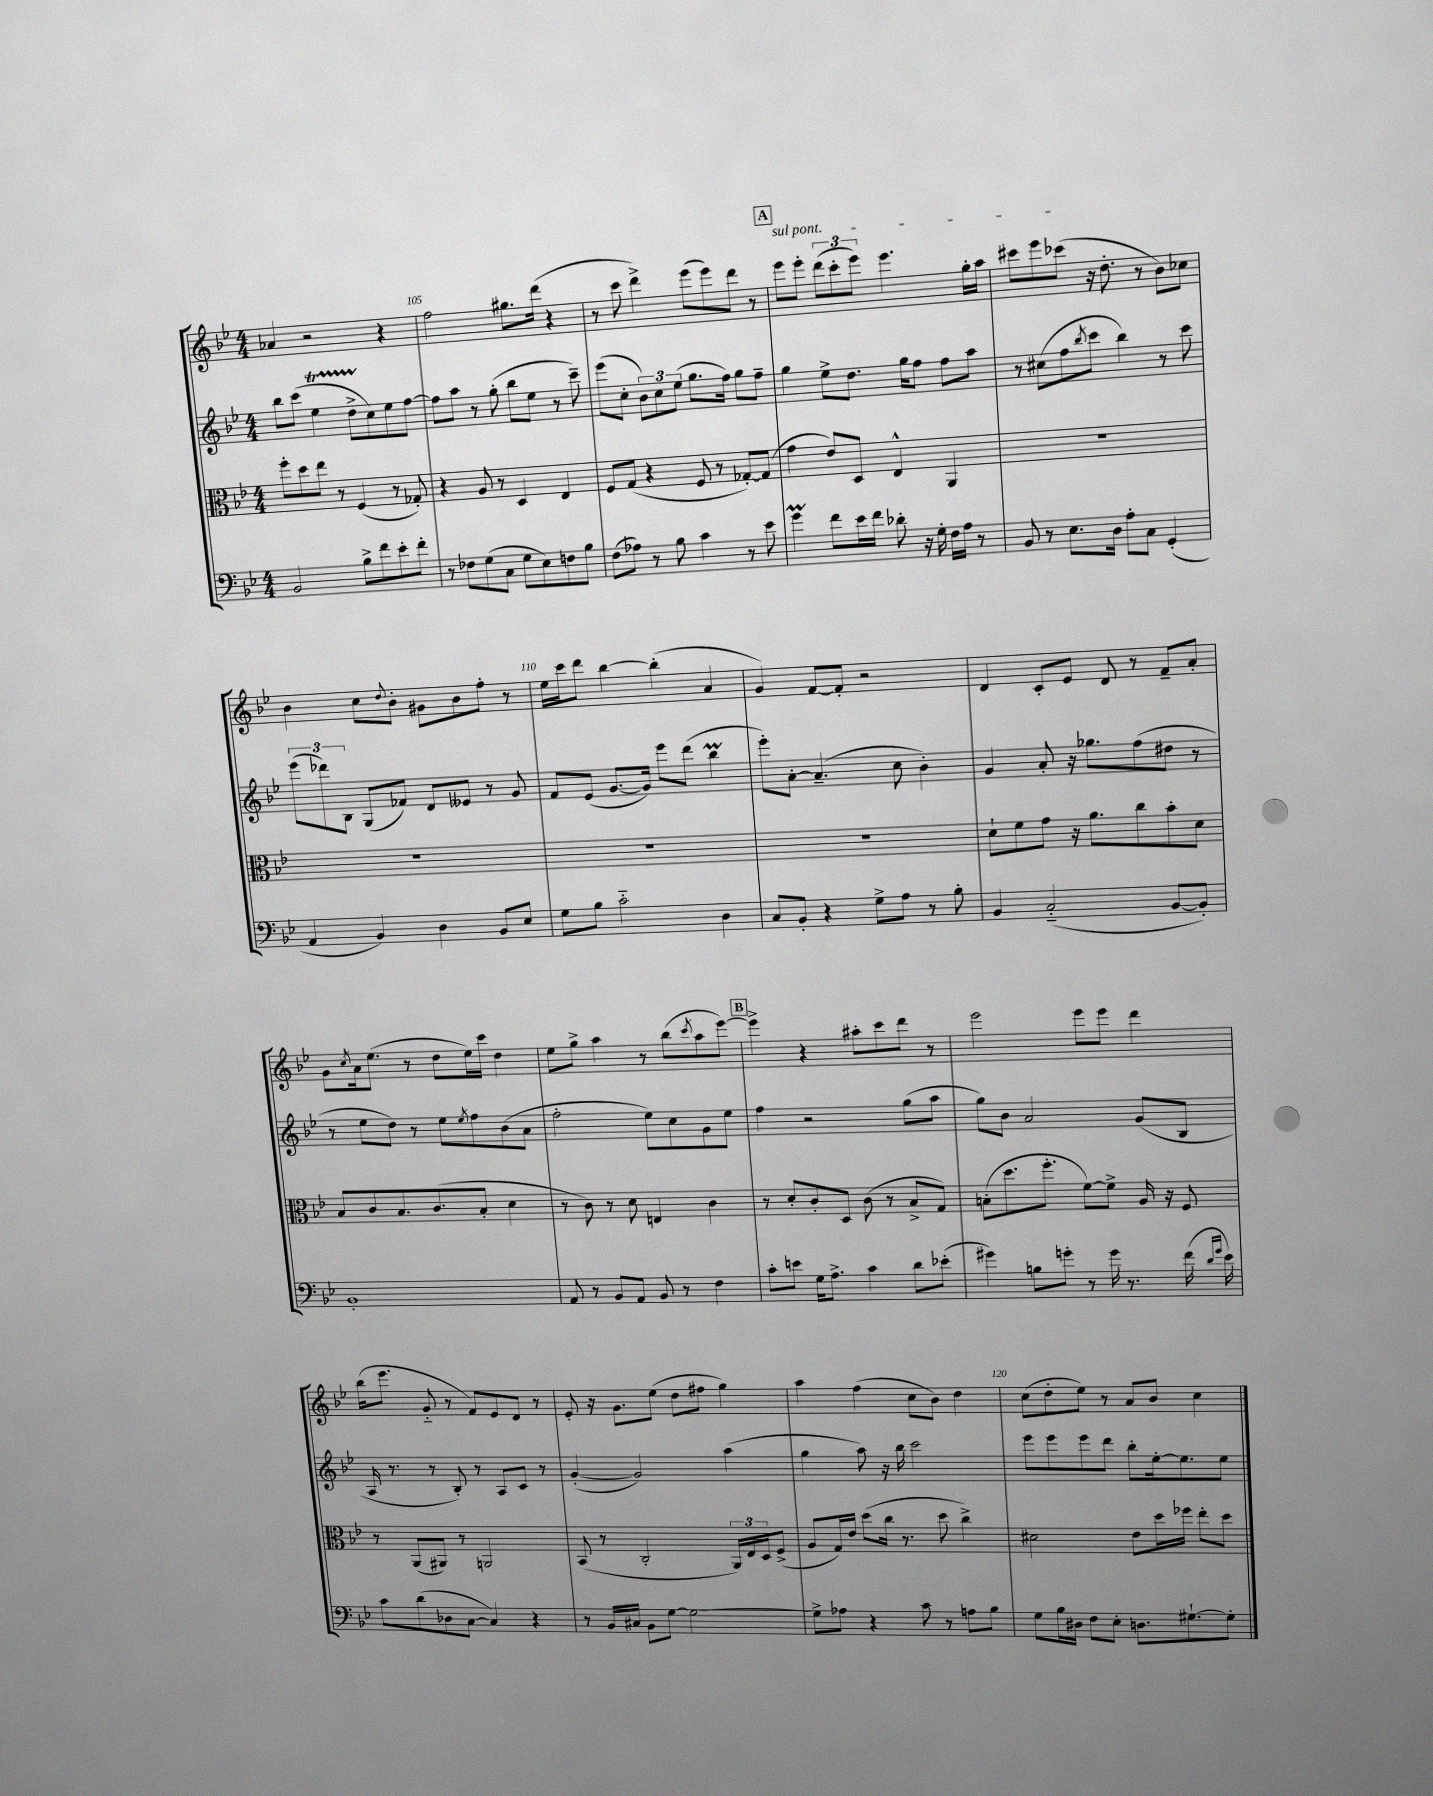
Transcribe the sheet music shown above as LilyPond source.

<<
\new StaffGroup <<
\new Staff = "s0" {
    \clef treble \key bes \major \numericTimeSignature \time 4/4
    aes'4 r2 r4 |
    f''2 gis''8. d'''16( r4 |
    r8 c'''8 d'''4->) ees'''8( ees'''8) d'''8 r8 |
    \mark \markup { \box "A" } \once \override TextSpanner.bound-details.left.text = \markup { \italic "sul pont." } ees'''8\startTextSpan ees'''8-. \tuplet 3/2 { d'''8( c'''8-. ees'''8) } ees'''4. g''16-. a''16 |
    cis'''8 ees'''8 ces'''8\stopTextSpan( r16 d''8.-. r8 bes'8) ces''8 |
    bes'4 c''8 \appoggiatura { d''8 } bes'8-. gis'8 bes'8 f''8-. r8 |
    ees''16 c'''16 d'''8 bes''4~ bes''4-.( a'4 |
    g'4) f'8~ f'8-. r2 |
    d'4 c'8-. ees'8 d'8 r8 f'8-- a'8-. |
    g'8 \acciaccatura { c''8 } a'16 ees''8.( r8 d''8 ees''16) c'''16 d''4 |
    ees''8 g''8-> a''4 r8 bes''8( \acciaccatura { c'''8 } a''8 ees'''8~) |
    \mark \markup { \box "B" } ees'''4-> r4 ais''8-. c'''8 d'''8 r8 |
    ees'''2 ees'''8 ees'''8 d'''4 |
    bes''16( ees'''8. g'8-_ r8 f'8) ees'8 d'8 r8 |
    ees'8-. r16 g'8. ees''8( d''8 fis''8 g''4) |
    a''4 f''4( c''8 bes'8) d''4 |
    c''8( d''8-. ees''8) r8 a'8 bes'8 c''4 \bar "|." |
}
\new Staff = "s1" {
    \clef treble \key bes \major \numericTimeSignature \time 4/4
    bes''8 c'''8( ees''4\startTrillSpan d''8-> c''8\stopTrillSpan) ees''8 f''8~ |
    f''8 a''8 r8 g''8-.( bes''8 ees''8 r8 c'''8--) |
    ees'''8( c''8-. \tuplet 3/2 { bes'8) c''8 ees''8( } g''8. f''16) g''8 f''8-- |
    \mark \markup { \box "A" } g''4 ees''8-> d''8. g''16 f''8 f''8 a''8 |
    r8 cis''8( f''8 \acciaccatura { bes''8 } c'''8 bes''4) r8 c'''8 |
    \tuplet 3/2 { ees'''8( des'''8) bes8 } g8( fes'8) d'8 eeses'8 r8 g'8 |
    f'8 ees'8( g'8.~ g'16) ees'''8 d'''8( bes''4\prall |
    ees'''8-.) a'8~-. a'4.--( c''8 bes'4-.) |
    g'4 a'8-. r16 ges''8. f''8( dis''8 r8 |
    r8 ees''8 d''8) r8 ees''8 \acciaccatura { ees''8 } f''8 bes'8( a'8 |
    f''2-. ees''8) c''8 g'8 ees''8 |
    \mark \markup { \box "B" } f''4 r2 g''8( a''8 |
    g''8) bes'8 a'2 g'8( bes8 |
    a16 r8. r8 bes8-.) r8 a8 c'8 r8 |
    g'4~-.( g'2) a''4( |
    g''4 a''8) r16 bes''16 c'''2 |
    ees'''8 ees'''8 ees'''8 d'''8 bes''8-. ees''16~-. ees''8. ees''8 \bar "|." |
}
\new Staff = "s2" {
    \clef alto \key bes \major \numericTimeSignature \time 4/4
    f''8-. d''8 ees''8 r8 f4( r8 ges8-.) |
    r4 a8 r8 d4 ees4 |
    f8 g8( r4 f8 r8 ges8~-.) ges8( |
    \mark \markup { \box "A" } g'4 ees'8) d8 ees4-^ a,4 |
    R1 |
    R1 |
    R1 |
    R1 |
    d'8-! f'8 g'8 r16 a'8. c''8 bes'8-. d'8 |
    bes8 c'8 bes8. c'8.( bes8-. d'4 |
    r8 c'8) r8 d'8 e4 c'4 |
    \mark \markup { \box "B" } r8 d'8-. c'8-. d8 c'8( r8 bes8-> g8) |
    b8-.( d''8. f''8.-. f'8~) f'8-> a16 r16 f8 |
    r8 a,8( ais,8) r8 a,2 |
    bes,8( r8 c2-. \tuplet 3/2 { a,16) ees16 d16 } f8->( |
    a8 g16) ees'16 d''8( c''16 r8. d''8 c''4->) |
    dis'2 ees'8 d''16 fes''16 ees''8-. d''8 \bar "|." |
}
\new Staff = "s3" {
    \clef bass \key bes \major \numericTimeSignature \time 4/4
    bes,2 bes8-> f'8 ees'8-. f'8-. |
    r8 fes8 g8( c8 g8 ees8) f8 bes8 |
    f8( aes8) r8 bes8 c'4 r8 ees'8 |
    \mark \markup { \box "A" } g'4\prall f'8 ees'16 f'16 des'8-. r16 g16-. f16 a16 r8 |
    bes,8 r8 ees8. d16 a8-. c8 g,4-.( |
    a,4 bes,4) d4 bes,8 ees8 |
    g8 bes8 c'2-_ d4 |
    c8 bes,8-. r4 g8-> a8 r8 bes8-. |
    bes,4 c2-_( bes,8~ bes,8-.) |
    bes,1-. |
    a,8 r8 bes,8 a,8 bes,8 r8 f4 |
    \mark \markup { \box "B" } c'8-. e'8 g16 a8.-> c'4 d'8 ees'8-.( |
    gis'4) b8 g'8-. r8 g'16 r8. f'16( \grace { d'16 g'16 } ees'16) |
    c'8 d'8( des8 c8~ c4) r4 |
    r8 bes,16 cis16 bes,8 g8~ g2~ |
    g8-> aes8 r4 c'8 r8 a8 bes8 |
    g8 bes16 dis16 f8 ees8-. d8. gis8.~-! gis8-. \bar "|." |
}
>>
>>
\layout { \context { \Score currentBarNumber = #104 \override BarNumber.break-visibility = ##(#f #t #t) barNumberVisibility = #(every-nth-bar-number-visible 5) } }
